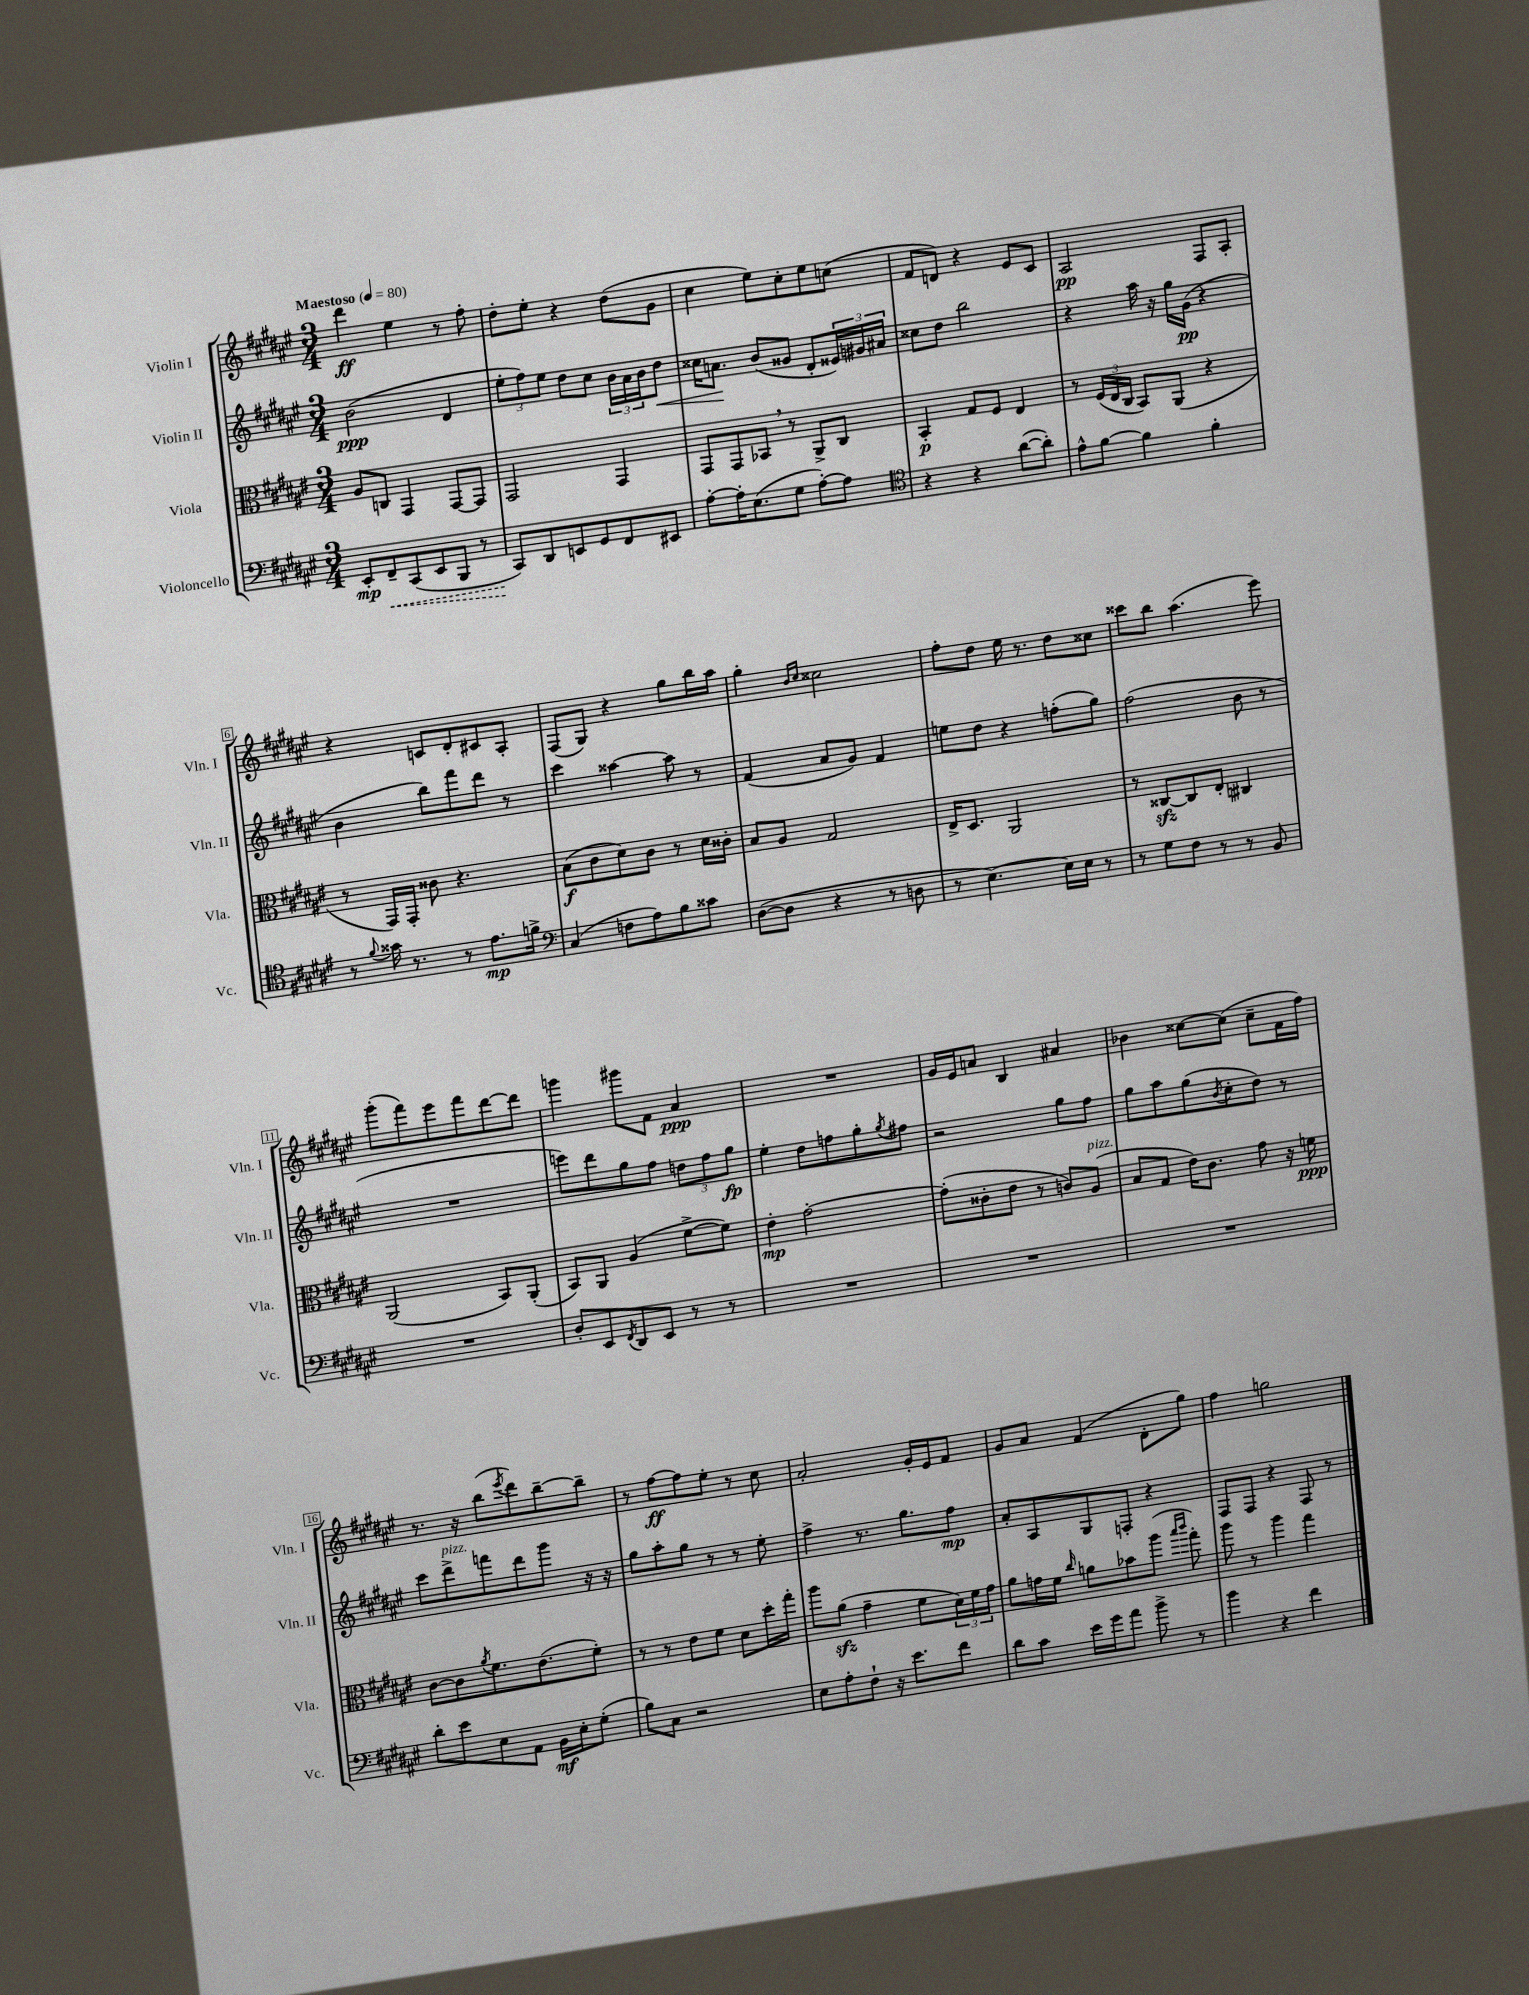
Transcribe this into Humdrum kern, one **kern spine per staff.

**kern	**kern	**kern	**kern
*staff4	*staff3	*staff2	*staff1
*clefF4	*clefC3	*clefG2	*clefG2
*k[f#c#g#d#a#e#]	*k[f#c#g#d#a#e#]	*k[f#c#g#d#a#e#]	*k[f#c#g#d#a#e#]
*M3/4	*M3/4	*M3/4	*M3/4
*MM80	*MM80	*MM80	*MM80
8EE#'/L	8A#/L	(2b\	4ddd#\
8FF#~/	8C/J	.	.
(8CC#/	4GG#/	.	4ee#\
8EE#/	.	.	.
8BBB/J	[8GG#/L	4d#/	8r
8r	8GG#/]J	.	8ff#'\
=	=	=	=
8CC#/L)	2GG#/	12ee#'\L	8dd#'\L
.	.	12ff#\)	.
8DD#/	.	.	8ee#'\J
.	.	12ee#\J	.
8EE/	.	8dd#\L	4r
8GG#/	.	8cc#\J	.
8FF#/	4GG#/	24b\LL	(8dd#\L
.	.	24a#\	.
.	.	24b\J	.
8EE#/J	.	8dd#\J	8g#\J
=	=	=	=
[8A#'\L	8GG#/L	16cc##\LK	4cc#\
.	.	8.a\J	.
16A#'\]K	8GG#/	.	.
(8.E#\	.	.	.
.	8BB-/J	(8b/L	8ee#\L)
8G#\J	8r	8g##/J	8cc#'\
[8A#'\L)	8AA#^/L	8d#'/L	8ee#\
8A#\]J	8C#/J	24e##/L)	(8cc\J
.	.	24g#/	.
.	.	24a#/JJ	.
=	=	=	=
*clefC4	*	*	*
4r	4BB'/	8cc##\L	8f#/L
.	.	8dd#\J	8d/J)
4r	8G#/L	2bb\	4r
.	8F#/J	.	.
([8a#\L	4E#/	.	8e#/L
8a#'\]J)	.	.	8c#/J
=	=	=	=
8e#^^\L	8r	4r	2A#/
[8f#\J	(24F#/LL	.	.
.	24E#/	.	.
.	24C#/JJ	.	.
4f#\]	8BB/L)	16aa#\	.
.	.	16r	.
.	(8AA#/J	16gg#\LL	.
.	.	(16g#\JJ	.
4f#'\	4r	4r	8F#/L
.	.	.	8A#'/J
=	=	=	=
8r	8r	4b\	4r
8qqf#/	.	.	.
16g##\	16GG#/LL)	.	.
8.r	16GG#'/JJ	.	.
.	8c##\	8bb\L)	8c/L
8r	4.r	8fff#\	8d#'/
8.e#\L	.	8ddd#\J	8c#/
.	.	8r	8A#'/J
16f^\Jk	.	.	.
=	=	=	=
*clefF4	*	*	*
(4C#/	(8B\L	4ccc#\	(8F#/L
.	8c#\	.	8G#/J)
8F\L	8d#\)	[4aa##\	4r
8A#\)	8c#\J	.	.
8B\	8r	8aa##\]	8gg#\L
8c##\J	16d#\LL	8r	16bb\L
.	16c##'\JJ	.	16aa#\JJ
=	=	=	=
([8D#\L	8B/L	(4f#/	4gg#'\
8D#\]J	8A#/J	.	.
.	.	.	16qqb/LL
.	.	.	16qqcc#/JJ
4r	2G#/	8a#/L	2cc##\
.	.	8g#/J)	.
8r	.	4f#/	.
8D\	.	.	.
=	=	=	=
8r	16E#^/LK	8ee\L	8ff#'\L
.	8.D#/J	.	.
[4.E#\)	.	8dd#\J	8dd#\J
.	2AA#/	4r	16ee#\
.	.	.	8.r
16E#\]LL	.	(8ff'\L	8dd#\L
16E#\JJ	.	.	.
8r	.	8gg#\J)	8cc##\J
=	=	=	=
8r	8r	(2ff#\	8ccc##\L
8G#\L	[8C##/L	.	8bb\J
8F#\J	8C##/]	.	(4.aa#\
8r	8E#'/J	.	.
8r	4C#/	8b\	.
8BB/	.	8r	8eee#\)
=	=	=	=
2.r	(2AA#/	2.r	(8ggg#'\L
.	.	.	8fff#\)
.	.	.	8eee#\
.	.	.	8fff#\
.	8BB/L)	.	[8ddd#\
.	(8AA#'/J	.	8ddd#\]J
=	=	=	=
8D#'/L	8BB/L)	8eee\L)	4ggg\
8EE#/	8AA#/J	8ddd#\	.
8qFF#/	.	.	.
8DD#/	(4A#/	8gg#\	8ggg#\L
8EE#/J	.	8ff#\J	8f#\J
8r	[8f#^\L	12dd\L	4a#/
.	.	12ff#\	.
8r	8f#\]J)	.	.
.	.	12gg#\J	.
=	=	=	=
2.r	4e#'\	4ee#'\	2.r
.	[2g#'\	8dd#\L	.
.	.	8ff\	.
.	.	8gg#'\	.
.	.	8qgg#/	.
.	.	8ff#\J	.
=	=	=	=
2.r	(8g#'\]L	2r	16g#/LL
.	.	.	16e#/J
.	8c##'\	.	8a/J
.	8e#\J	.	4B/
.	8r	.	.
.	8c/L)	8gg#\L	4a#/
.	(8A#/J	8ff#\J	.
=	=	=	=
2.r	8B/L	8gg#\L	4b-\
.	8G#/J	8aa#\	.
.	16e#\LK)	(8gg#\	[8cc##\L
.	8.c#\J	.	.
.	.	8qb/	.
.	.	8cc#'\	(8cc##\]J
.	8g#\	8dd#\J)	8cc##~\L
.	16r	8r	16f#\L
.	16f\	.	16ff#\JJ)
=	=	=	=
8d#'\L	[8c#\L	8ccc#\L	8.r
8e#\	8c#\]	8ddd#^\	.
.	.	.	16r
.	8qa#/	.	.
8E#\	8.f#\	8fff\	(8bb\L
.	.	.	8qeee#/
8AA#\J	.	8ddd#\	8ddd#\)
.	(8.e#\	.	.
16BB\LL	.	8ggg#\J	[8bb~\
16E#'\J	.	.	.
(8G#'\J	8f#'\J)	16r	8bb~\]J
.	.	16r	.
=	=	=	=
8B\L)	8r	8gg#\L	8r
8C#\J	8r	8aa#'\	[8ff#\L
2r	8e#\L	8gg#\J	8ff#\]
.	8f#\J	8r	8ee#'\J
.	8d#\L	8r	8r
.	16dd#'\L	8ee#'\	8cc#\
.	16gg#'\JJ	.	.
=	=	=	=
8E#\L	8aa#\L	4ff#^\	2a#'/
8A#'\	(8a#\J	.	.
8F#`\J	4g#~\	8.r	.
16r	.	.	.
8.e#\L	.	8.gg#\L	.
.	8f#\L	.	16g#'/LL
.	.	.	16e#/J
8f#\J	24d#\L)	8ff#\J	8f#/J
.	24f#\	.	.
.	24g#\JJ	.	.
=	=	=	=
8d#\L	8a#\L	8a#'/L	8g#/L
8c#\J	16g\L	8A#/	8a#/J
.	16f#\JJ	.	.
.	16qqcc#/	.	.
16e#\LL	8a\L	8G#/	(4f#/
16g#\J	.	.	.
8a#\J	8b-\	8F'/J	.
8b^\	(8aa#\J	4r	8d#'\L
.	16qqbb/LL	.	.
.	16qqccc#/JJ	.	.
8r	8gg#'\)	.	8gg#\J)
=	=	=	=
4b\	8aa#\	8F#/L	4ff#\
.	8r	8F#/J	.
4r	4aa#\	4r	2gg\
4f#\	4gg#\	8F#/	.
.	.	8r	.
==	==	==	==
*-	*-	*-	*-
